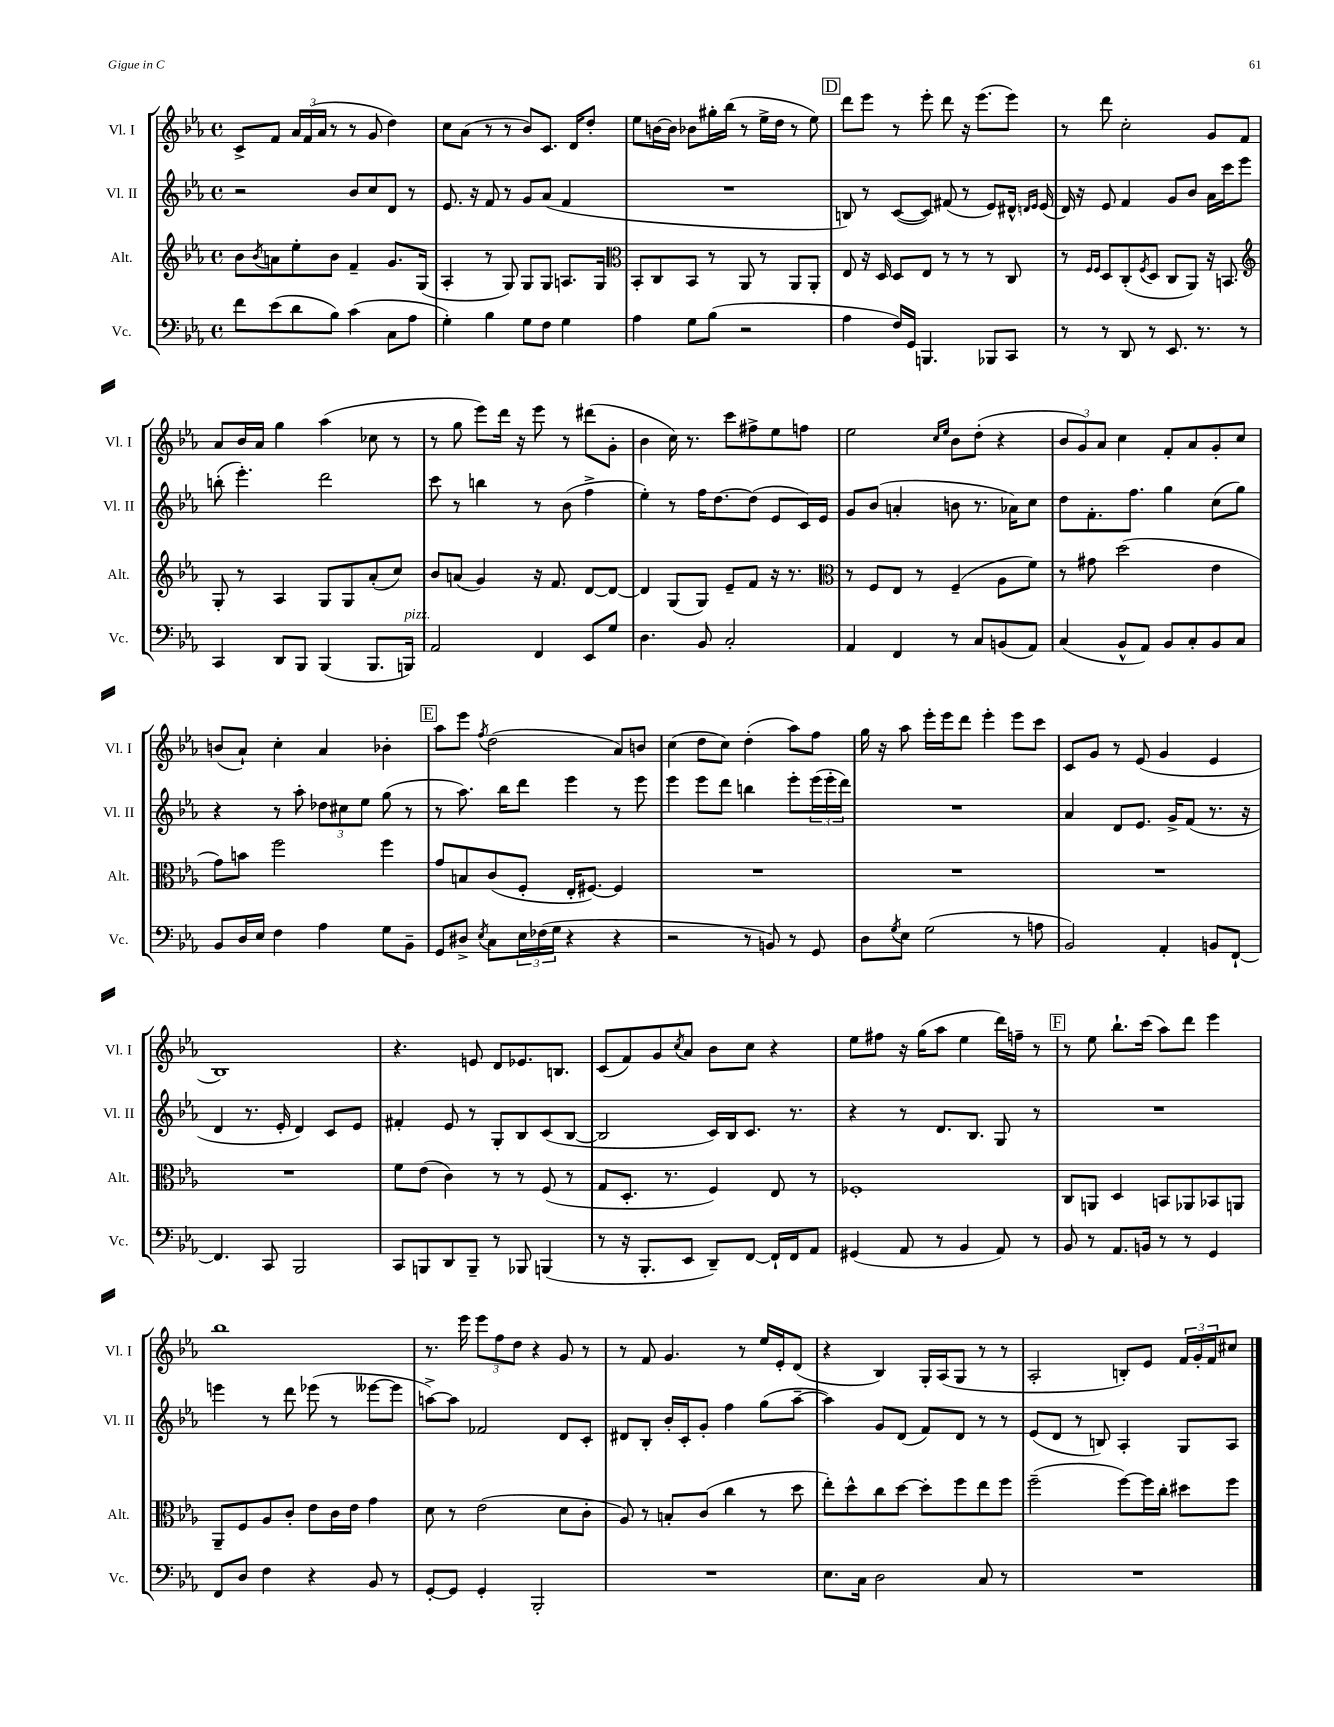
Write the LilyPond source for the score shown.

<<
\new StaffGroup <<
\new Staff = "s0" \with { instrumentName = "Vl. I" shortInstrumentName = "Vl. I" } {
    \clef treble \key ees \major \defaultTimeSignature \time 4/4
    c'8-> f'8 \tuplet 3/2 { aes'16 f'16( aes'16 } r8 r8 g'8 d''4) |
    c''8 aes'8( r8 r8 bes'8) c'8. d'16 d''8-. |
    ees''8 b'16~ b'16 bes'8 gis''16-. bes''16( r8 ees''16-> d''16 r8 ees''8) |
    \mark \markup { \box "D" } d'''8 ees'''8 r8 ees'''8-. d'''8 r16 ees'''8.( ees'''8) |
    r8 d'''8 c''2-. g'8 f'8 |
    aes'8 bes'16 aes'16 g''4 aes''4( ces''8 r8 |
    r8 g''8 ees'''8) d'''16 r16 ees'''8 r8 dis'''8( g'8-. |
    bes'4 c''16) r8. c'''8 fis''8-> ees''8 f''8 |
    ees''2 \grace { c''16 ees''16 } bes'8 d''8-.( r4 |
    \tuplet 3/2 { bes'8 g'8) aes'8 } c''4 f'8-. aes'8 g'8-. c''8 |
    b'8( aes'8-!) c''4-. aes'4 bes'4-. |
    \mark \markup { \box "E" } aes''8 ees'''8 \acciaccatura { f''8 } d''2( aes'8) b'8 |
    c''4( d''8 c''8) d''4-.( aes''8) f''8 |
    g''16 r16 aes''8 ees'''16-. ees'''16 d'''8 ees'''4-. ees'''8 c'''8 |
    c'8 g'8 r8 ees'8( g'4 ees'4 |
    bes1) |
    r4. e'8 d'8 ees'8. b8. |
    c'8( f'8) g'8 \acciaccatura { c''8 } aes'8 bes'8 c''8 r4 |
    ees''8 fis''8 r16 g''16( aes''8 ees''4 d'''16) f''16-- r8 |
    \mark \markup { \box "F" } r8 ees''8 bes''8.-! c'''16( aes''8) d'''8 ees'''4 |
    bes''1 |
    r8. ees'''16 \tuplet 3/2 { ees'''8 f''8 d''8 } r4 g'8 r8 |
    r8 f'8 g'4. r8 ees''16 ees'16-. d'8( |
    r4 bes4) g16-. aes16( g8 r8 r8 |
    aes2-. b8-.) ees'8 \tuplet 3/2 { f'16 g'16-. f'16 } cis''8 \bar "|." |
}
\new Staff = "s1" \with { instrumentName = "Vl. II" shortInstrumentName = "Vl. II" } {
    \clef treble \key ees \major \defaultTimeSignature \time 4/4
    r2 bes'8 c''8 d'8 r8 |
    ees'8. r16 f'8 r8 g'8 aes'8( f'4 |
    R1 |
    \mark \markup { \box "D" } b8) r8 c'8~( c'8) fis'8( r8 ees'8) dis'16-^ \grace { d'16 ees'16 } ees'16( |
    d'16) r16 ees'8 f'4 g'8 bes'8 aes'16 c'''16 ees'''8 |
    b''8-.( ees'''4.-.) d'''2 |
    c'''8 r8 b''4 r8 bes'8( f''4-> |
    ees''4-.) r8 f''16 d''8.~ d''8( ees'8 c'16) ees'16 |
    g'8 bes'8( a'4-. b'8 r8. aes'16) c''8 |
    d''8 f'8.-. f''8. g''4 c''8( g''8) |
    r4 r8 aes''8-. \tuplet 3/2 { des''8 cis''8 ees''8 } g''8( r8 |
    \mark \markup { \box "E" } r8 aes''8.) bes''16 d'''8 ees'''4 r8 ees'''8 |
    ees'''4 ees'''8 d'''8 b''4 ees'''8-. \tuplet 3/2 { ees'''16( ees'''16-. d'''16) } |
    R1 |
    aes'4 d'8 ees'8. g'16-> f'8( r8. r16 |
    d'4 r8. ees'16-. d'4) c'8 ees'8 |
    fis'4-. ees'8 r8 g8-. bes8 c'8( bes8~ |
    bes2 c'16) bes16 c'8. r8. |
    r4 r8 d'8. bes8. g8 r8 |
    \mark \markup { \box "F" } R1 |
    e'''4 r8 d'''8 ees'''8( r8 eeses'''8~ eeses'''8 |
    a''8~->) a''8 fes'2 d'8 c'8-. |
    dis'8 bes8-. bes'16-. c'16-. g'8-. f''4 g''8( aes''8~-- |
    aes''4) g'8 d'8( f'8) d'8 r8 r8 |
    ees'8( d'8 r8 b8) aes4-. g8 aes8 \bar "|." |
}
\new Staff = "s2" \with { instrumentName = "Alt." shortInstrumentName = "Alt." } {
    \clef treble \key ees \major \defaultTimeSignature \time 4/4
    bes'8 \acciaccatura { bes'8 } a'8 ees''8-. bes'8 f'4-- g'8. g16( |
    aes4-. r8 g8) g8 g8 a8. g16 |
    \clef alto bes,8-. c8 bes,8 r8 aes,8 r8 aes,8 aes,8-. |
    \mark \markup { \box "D" } ees8 r16 d16 d8 ees8 r8 r8 r8 c8 |
    r8 \grace { f16 f16 } d8 c8-.( \acciaccatura { f8 } d8 c8 aes,8) r16 b,8. |
    \clef treble g8-. r8 aes4 g8 g8 aes'8-.( c''8) |
    bes'8 a'8( g'4) r16 f'8. d'8~ d'8~ |
    d'4 g8( g8) ees'8-- f'8 r16 r8. |
    \clef alto r8 f8 ees8 r8 f4--( aes8 f'8) |
    r8 gis'8 d''2( ees'4 |
    g'8) b'8 f''2 f''4 |
    \mark \markup { \box "E" } g'8 b8 c'8( f8-. ees16-. fis8.~) fis4 |
    R1 |
    R1 |
    R1 |
    R1 |
    f'8 ees'8( c'4) r8 r8 f8( r8 |
    g8 d8.-. r8. f4) ees8 r8 |
    fes1-. |
    \mark \markup { \box "F" } c8 a,8 d4 b,8 aes,8 bes,8 a,8 |
    aes,8-- f8 aes8 c'8-. ees'8 c'16 ees'16 g'4 |
    d'8 r8 ees'2( d'8 c'8-. |
    aes8) r8 b8-. c'8( c''4 r8 d''8 |
    ees''8-.) d''8-^ c''8 d''8~ d''8-. f''8 ees''8 f''8 |
    f''2--( f''8~) f''16 c''16-. dis''8 f''8 \bar "|." |
}
\new Staff = "s3" \with { instrumentName = "Vc." shortInstrumentName = "Vc." } {
    \clef bass \key ees \major \defaultTimeSignature \time 4/4
    f'8 ees'8( d'8 bes8) c'4( c8 aes8 |
    g4-.) bes4 g8 f8 g4 |
    aes4 g8 bes8( r2 |
    \mark \markup { \box "D" } aes4 f16) g,16 b,,4. bes,,8 c,8 |
    r8 r8 d,8 r8 ees,8. r8. r8 |
    c,4 d,8 bes,,8 bes,,4( bes,,8. b,,16^\markup { \italic "pizz." }) |
    aes,2 f,4 ees,8 g8 |
    d4. bes,8 c2-. |
    aes,4 f,4 r8 c8 b,8( aes,8) |
    c4( bes,8-^ aes,8) bes,8 c8-. bes,8 c8 |
    bes,8 d16 ees16 f4 aes4 g8 bes,8-- |
    \mark \markup { \box "E" } g,8 dis8-> \acciaccatura { ees8 } c8 \tuplet 3/2 { ees16 fes16( g16 } r4 r4 |
    r2 r8 b,8) r8 g,8 |
    d8 \acciaccatura { g8 } ees8 g2( r8 a8 |
    bes,2) aes,4-. b,8 f,8~-! |
    f,4. c,8 bes,,2 |
    c,8 b,,8 d,8 b,,8-- r8 bes,,8 b,,4( |
    r8 r16 bes,,8.-. ees,8 d,8--) f,8~ f,16-! f,16 aes,8 |
    gis,4( aes,8 r8 bes,4 aes,8) r8 |
    \mark \markup { \box "F" } bes,8 r8 aes,8. b,16 r8 r8 g,4 |
    f,8 d8 f4 r4 bes,8 r8 |
    g,8~-. g,8 g,4-. bes,,2-. |
    R1 |
    ees8. c16 d2 c8 r8 |
    R1 \bar "|." |
}
>>
>>
\layout { \context { \Score \remove "Bar_number_engraver" } }
